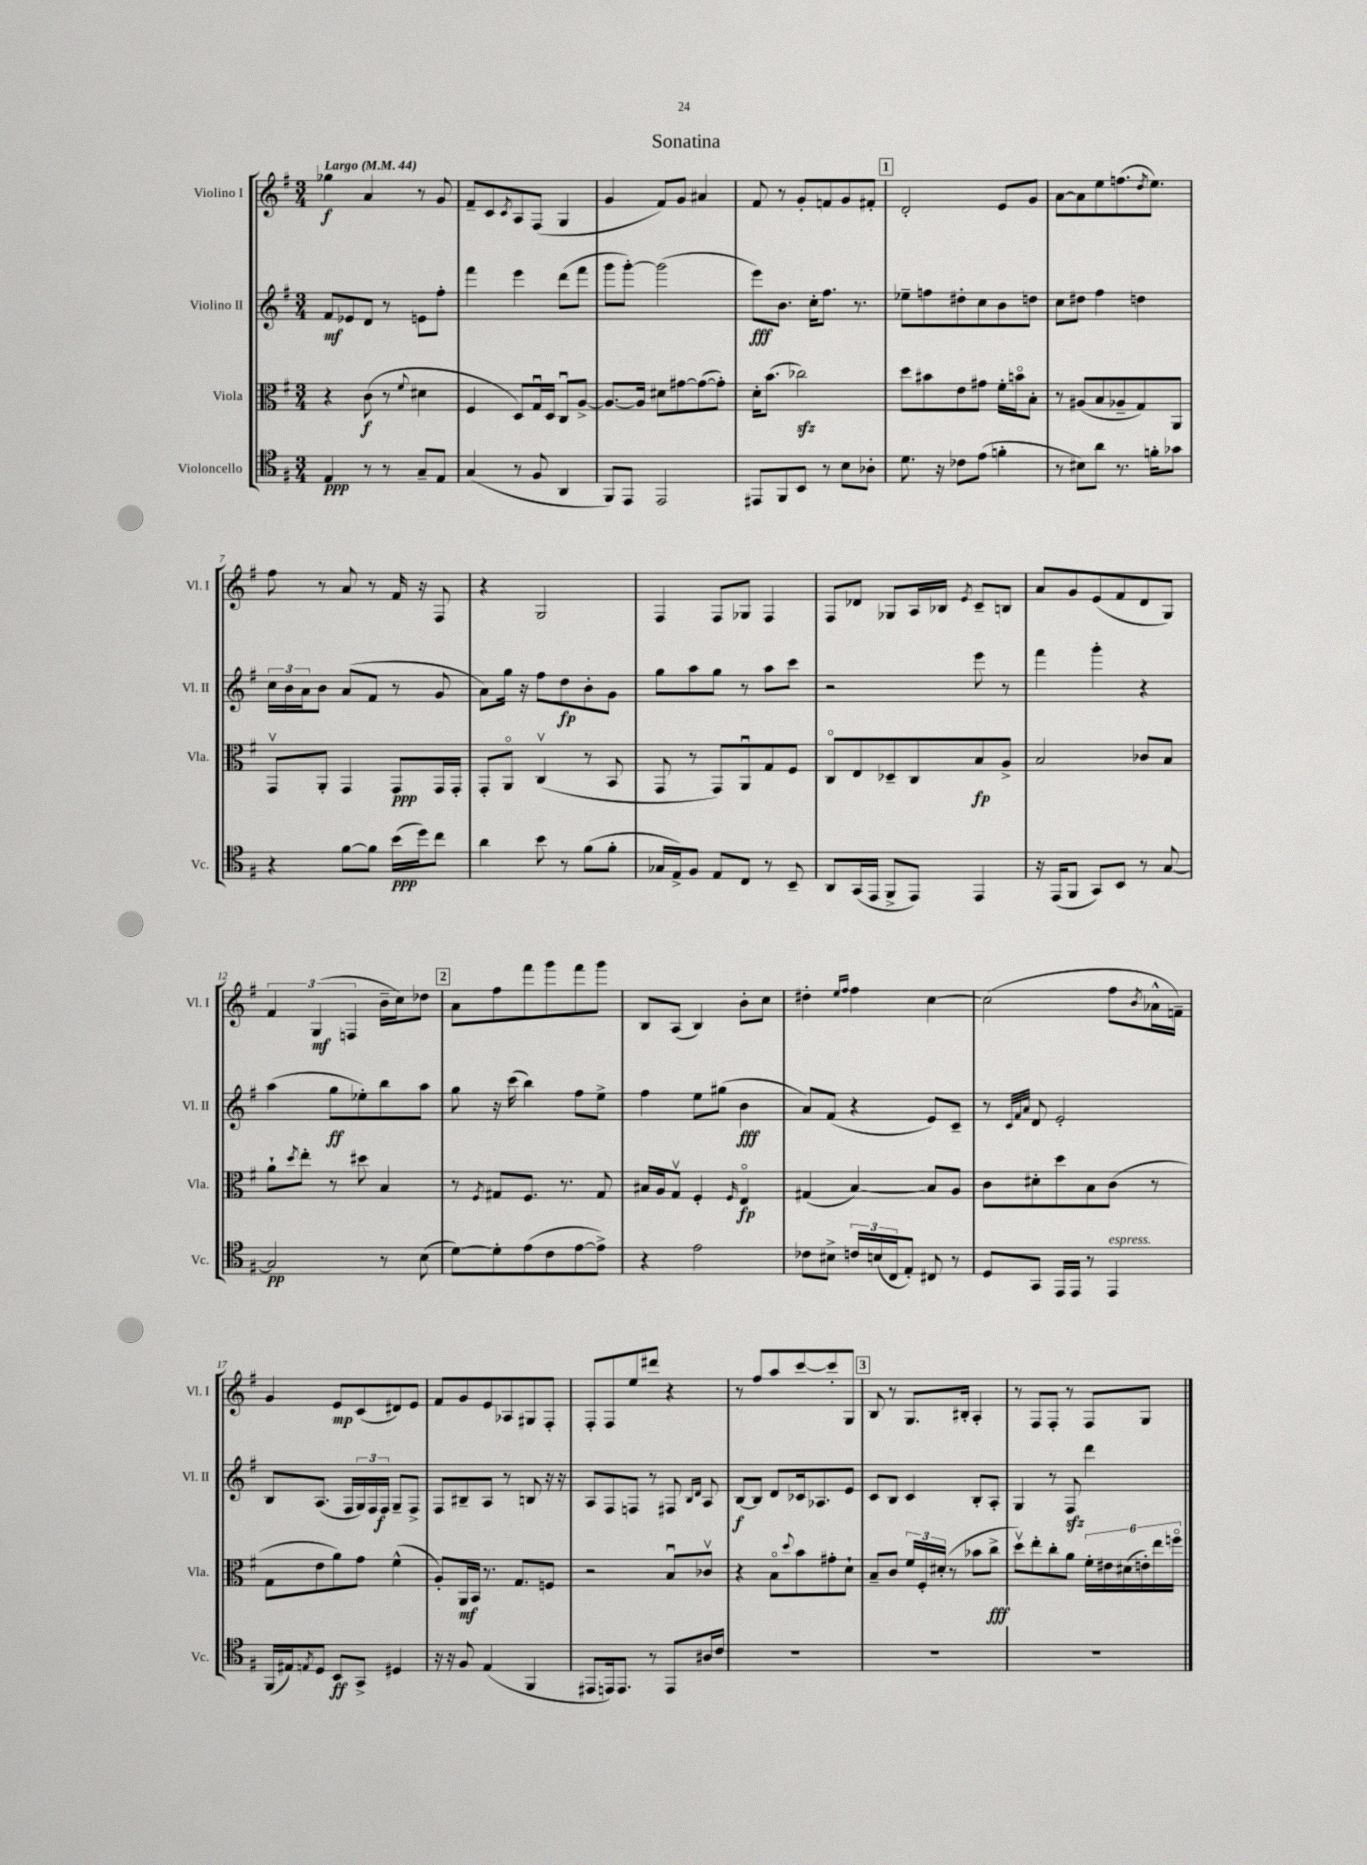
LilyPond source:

\header { title = "Sonatina" }
<<
\new StaffGroup <<
\new Staff = "s0" \with { instrumentName = "Violino I" shortInstrumentName = "Vl. I" } {
    \clef treble \key g \major \numericTimeSignature \time 3/4 \tempo "Largo" 4 = 44
    ges''4\f a'4 r8 g'8 |
    fis'8-- c'8 \acciaccatura { c'8 } a8 fis8( g4 |
    g'4 fis'8) g'8 ais'4 |
    fis'8 r8 g'8-. f'8 g'8 fis'8-. |
    \mark \markup { \box "1" } d'2-. e'8 g'8 |
    a'8~ a'8 e''8 f''8.( \acciaccatura { d''8 } e''8.) |
    fis''8 r8 a'8 r8 fis'16 r16 fis8 |
    r4 g2 |
    fis4 fis8 ges8 fis4 |
    fis8 des'8 ges8 a16 bes16 \acciaccatura { e'8 } c'8-- b8 |
    a'8 g'8 e'8( fis'8 d'8 g8) |
    \tuplet 3/2 { fis'4 g4\mf( f4 } b'16-- c''16) des''8 |
    \mark \markup { \box "2" } a'8 fis''8 fis'''8 g'''8 fis'''8 g'''8 |
    b8 a8( b4) b'8-. c''8 |
    dis''4-. \grace { e''16 fis''16 } fis''4 c''4~ |
    c''2( fis''8 \acciaccatura { b'8 } aes'16-^ f'16--) |
    g'4 e'8\mp c'8( dis'8) e'8 |
    fis'8 g'8 e'8 aes8 gis8 fis8-. |
    fis8-. fis8 e''8 dis'''8 r4 |
    r8 fis''8 a''8 c'''8~ c'''8-. g8 |
    \mark \markup { \box "3" } b8 r8 g8. bis16-. a4-. |
    r8 fis8 fis8-. r8 fis8 g8 \bar "|." |
}
\new Staff = "s1" \with { instrumentName = "Violino II" shortInstrumentName = "Vl. II" } {
    \clef treble \key g \major \numericTimeSignature \time 3/4
    fis'8\mf ees'8 d'8 r8 e'8 fis''8-. |
    fis'''4 e'''4 d'''8( fis'''8 |
    g'''8 g'''8~-.) g'''2( |
    e'''8\fff) b'8. c''16-. fis''8. r8. |
    \mark \markup { \box "1" } ees''8-- f''8 dis''8-. c''8 b'8 d''8 |
    c''8 dis''8 fis''4 d''4 |
    \tuplet 3/2 { c''16 b'16 a'16 } b'8 a'8( fis'8 r8 g'8 |
    a'8) g''16 r16 fis''8 d''8\fp b'8-. g'8 |
    g''8 a''8 g''8 r8 a''8 c'''8 |
    r2 e'''8 r8 |
    fis'''4 g'''4-. r4 |
    a''4( g''8\ff ees''8-.) b''8 a''8 |
    \mark \markup { \box "2" } g''8 r16 c'''16( b''4) fis''8 e''8-> |
    fis''4 e''8 gis''8( b'4\fff |
    a'8) fis'8( r4 e'8) c'8-- |
    r8 \grace { c'32 fis'32 a'32 } d'8 e'2-. |
    b8 a8.( fis16 \tuplet 3/2 { g16) fis16 fis16\f } g8-- fis8-> |
    fis8 bis8-- a8 r8 b8 r16 r16 |
    a8 fis8 f8 r8 fis8 \grace { b16 d'16 } a8 |
    b8~\f b8 d'8 ces'16 aes8. e'8 |
    \mark \markup { \box "3" } c'8 b8 c'4 b8-. a8-. |
    g4 r8 fis8\sfz d'''4 \bar "|." |
}
\new Staff = "s2" \with { instrumentName = "Viola" shortInstrumentName = "Vla." } {
    \clef alto \key g \major \numericTimeSignature \time 3/4
    r4 c'8\f( r8 \appoggiatura { fis'8 } dis'4 |
    fis4 d8) g16\downbow d16 c8\downbow a8~-> |
    a8.~ a16 dis'8 gis'8~ gis'8~( gis'8-.) |
    d'16-. b'8.( ces''2\sfz) |
    \mark \markup { \box "1" } d''8 bis'8 e'8 gis'8 fis'16-. b'16\flageolet b8-. |
    r8 ais8( b8 aes8-- g8) a,8 |
    g,8\upbow a,8-. g,4 g,8\ppp g,16 g,16-. |
    g,8-. a,8\flageolet c4\upbow( r8 b,8 |
    g,8 r8 g,8) a,8\downbow g8 fis8 |
    c8\flageolet e8 des8-- c8 b8\fp a8-> |
    b2 ces'8 b8 |
    a'8-! \acciaccatura { d''8 } e''8-. r8 dis''8 b4 |
    \mark \markup { \box "2" } r8 \acciaccatura { fis8 } gis8 fis8. r8. gis8 |
    bis16 a16 g8\upbow fis4-. \grace { fis16 } e4\flageolet\fp |
    gis4( b4~) b8 a8 |
    c'8 dis'8-. d''8 b8 c'8( r8 |
    g8 e'8 a'8) g'8 fis'4-^( |
    a8-.) a,16\mf b,16 r8. g8. f8 |
    r2 b8\downbow ces'8\upbow |
    r4 b8\flageolet \appoggiatura { d''8 } b'8 gis'8-. d'8-! |
    \mark \markup { \box "3" } b8-- c'8 \tuplet 3/2 { fis'16 fis16-. dis'16-.( } r8 bes'8 c''8->\fff |
    d''8\upbow) e''8-. c''8-. a'8 \tuplet 6/4 { fis'16-. eis'16 dis'16( e'16-.) e''16 f''16\flageolet } \bar "|." |
}
\new Staff = "s3" \with { instrumentName = "Violoncello" shortInstrumentName = "Vc." } {
    \clef tenor \key g \major \numericTimeSignature \time 3/4
    e4\ppp r8 r8 g8-- e8 |
    g4( r8 fis8 a,4 |
    fis,8) e,8 e,2 |
    eis,8 fis,8 b,8 r8 b8 aes8-. |
    \mark \markup { \box "1" } d'8. r16 ces'8 e'8( f'4-. |
    r8 bis8) a'8 r8. f'16-. ges'8 |
    r4 fis'8~ fis'8 b'16\ppp( d''16) c''8 |
    a'4 b'8 r8 fis'8( fis'8-. |
    ges16 e16->) fis8 e8 c8 r8 b,8-- |
    a,8 g,16( e,16 fis,8-> e,8) e,4 |
    r16 e,16( fis,8 g,8) b,8 r8 g8~ |
    g2\pp r8 b8( |
    \mark \markup { \box "2" } d'8~) d'8-. e'8( c'8 e'8~ e'8->) |
    r4 e'2 |
    ces'8 bis8-> \tuplet 3/2 { c'16 b16( c16 } e8-.) cis8 r8 |
    d8 g,8 e,16 e,16 r8 e,4^\markup { \italic "espress." } |
    fis,16( eis16) \acciaccatura { e8 } d8 b,8\ff g,8-> dis4 |
    r16 r16 fis8 e4( fis,4 |
    eis,8 e,16) e,8. r8 e,8 ais16 c'16 |
    R2. |
    \mark \markup { \box "3" } R2. |
    R2. \bar "|." |
}
>>
>>
